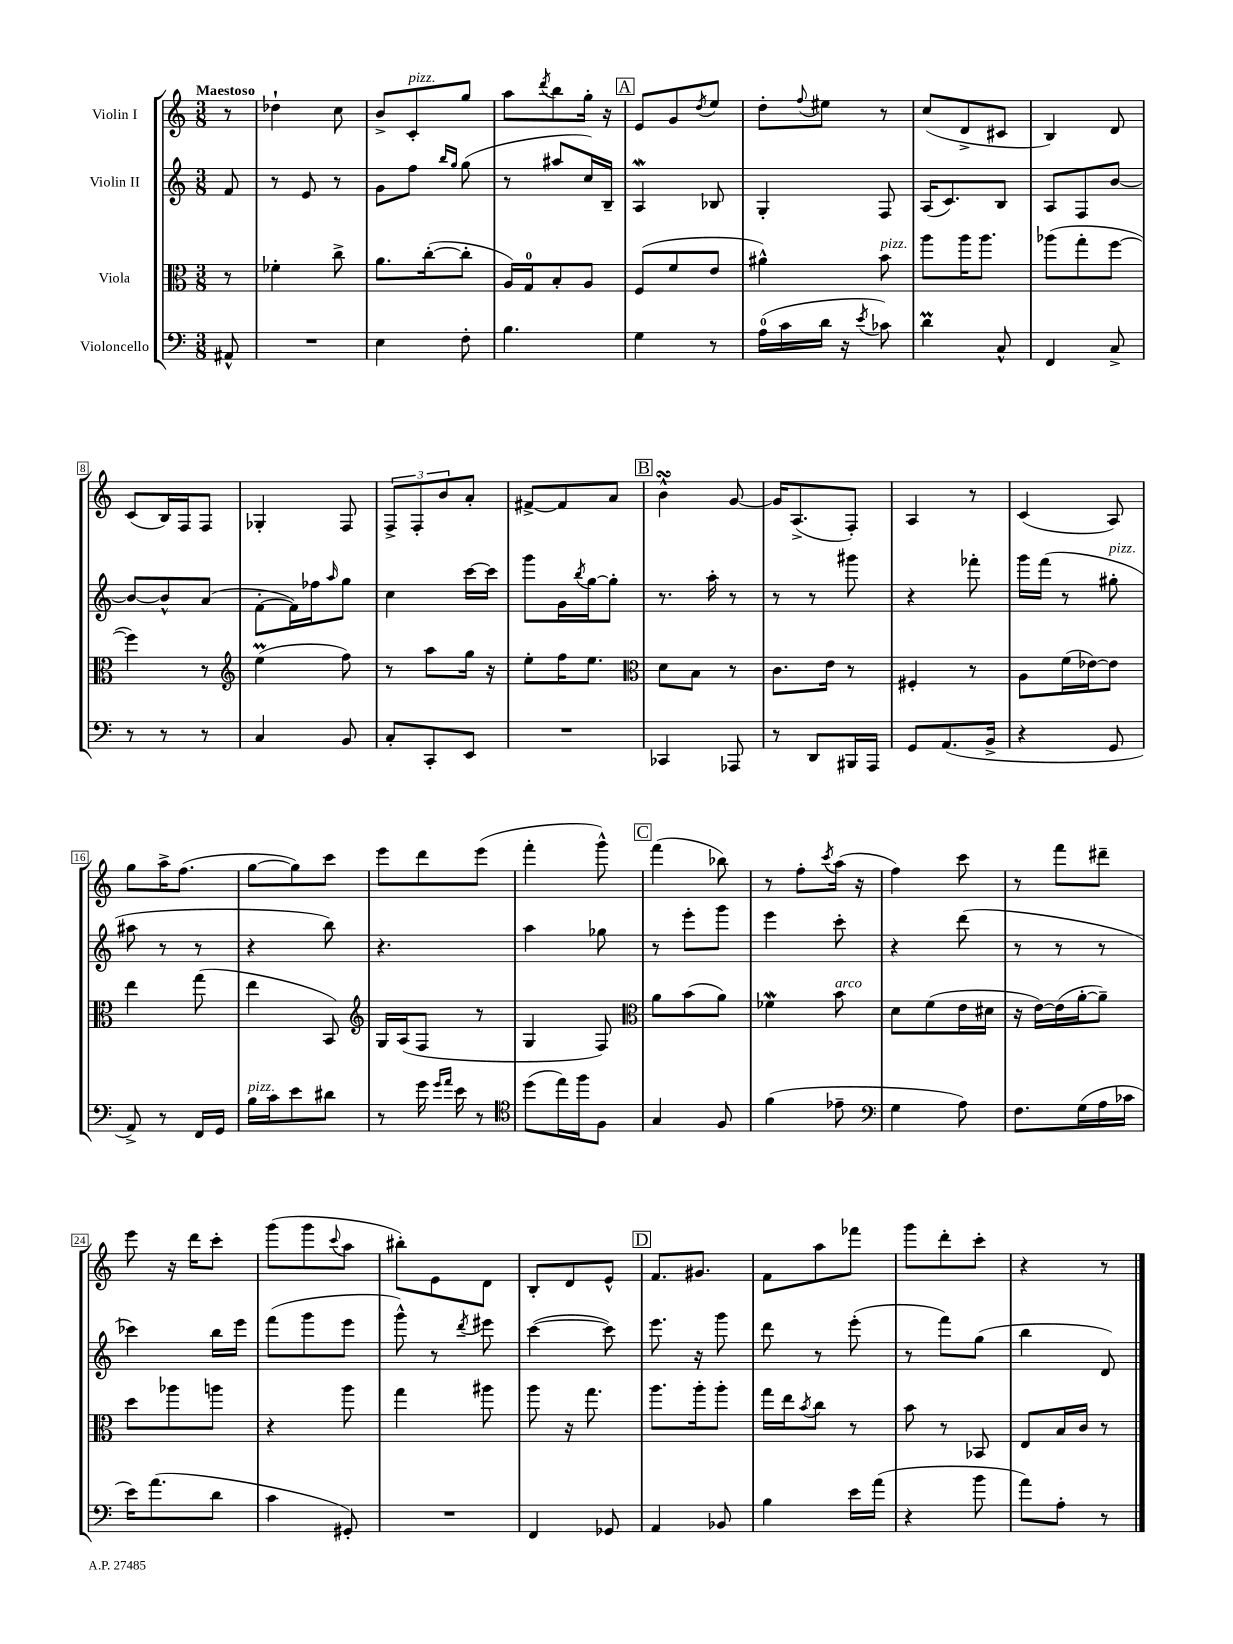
<<
\new StaffGroup <<
\new Staff = "s0" \with { instrumentName = "Violin I" } {
    \clef treble \key c \major \numericTimeSignature \time 3/8 \partial 8 \tempo "Maestoso"
    r8 |
    des''4-! c''8 |
    b'8-> c'8-.^\markup { \italic "pizz." } g''8 |
    a''8 \acciaccatura { d'''8 } b''8 g''16-. r16 |
    \mark \markup { \box "A" } e'8 g'8 \acciaccatura { d''8 } e''8 |
    d''8-. \appoggiatura { f''8 } eis''8 r8 |
    c''8( d'8-> cis'8 |
    b4) d'8 |
    c'8( b16) f16 f8 |
    ges4-. f8 |
    \tuplet 3/2 { f8-> f8-. b'8 } a'8-. |
    fis'8~-> fis'8 a'8 |
    \mark \markup { \box "B" } b'4-^\turn g'8~ |
    g'16 a8.->( f8-.) |
    a4 r8 |
    c'4( a8) |
    g''8 a''16-> f''8.( |
    g''8~ g''8) c'''8 |
    e'''8 d'''8 e'''8( |
    f'''4-. g'''8-^) |
    \mark \markup { \box "C" } f'''4( bes''8) |
    r8 f''8-. \acciaccatura { c'''8 } a''16( r16 |
    f''4) c'''8 |
    r8 f'''8 dis'''8-- |
    e'''8 r16 d'''16 c'''8-. |
    g'''8( g'''8 \appoggiatura { c'''8 } a''8 |
    bis''8-.) e'8 d'8 |
    b8-. d'8 e'8-^ |
    \mark \markup { \box "D" } f'8. gis'8. |
    f'8 a''8 fes'''8 |
    g'''8 d'''8-. c'''8-. |
    r4 r8 \bar "|." |
}
\new Staff = "s1" \with { instrumentName = "Violin II" } {
    \clef treble \key c \major \numericTimeSignature \time 3/8 \partial 8
    f'8 |
    r8 e'8 r8 |
    g'8 f''8 \grace { b''16 g''16 } g''8( |
    r8 ais''8 c''16) b16-- |
    \mark \markup { \box "A" } a4\mordent bes8 |
    g4-. f8 |
    a16( c'8.) b8 |
    a8 f8 b'8~ |
    b'8~ b'8-^ a'8( |
    f'8~-. f'16) fes''16 \grace { a''16 } g''8 |
    c''4 c'''16~ c'''16 |
    g'''8 g'16 \acciaccatura { b''8 } g''16~ g''8-. |
    \mark \markup { \box "B" } r8. a''16-. r8 |
    r8 r8 gis'''8 |
    r4 fes'''8-. |
    g'''16 f'''16( r8 gis''8-.^\markup { \italic "pizz." } |
    ais''8 r8 r8 |
    r4 b''8) |
    r4. |
    a''4 ges''8 |
    \mark \markup { \box "C" } r8 e'''8-. g'''8 |
    e'''4 c'''8-. |
    r4 d'''8( |
    r8 r8 r8 |
    ces'''4) b''16 e'''16 |
    f'''8( g'''8 e'''8 |
    g'''8-^) r8 \acciaccatura { d'''8 } eis'''8 |
    c'''4~( c'''8) |
    \mark \markup { \box "D" } e'''8. r16 g'''8 |
    d'''8 r8 e'''8-.( |
    r8 f'''8) g''8( |
    b''4 d'8) \bar "|." |
}
\new Staff = "s2" \with { instrumentName = "Viola" } {
    \clef alto \key c \major \numericTimeSignature \time 3/8 \partial 8
    r8 |
    fes'4-. c''8-> |
    a'8. c''16~-.( c''8-. |
    a16) g16-0 b8-. a8 |
    \mark \markup { \box "A" } f8( f'8 e'8 |
    ais'4-^) b'8^\markup { \italic "pizz." } |
    a''8 a''16 a''8. |
    aes''8( g''8-. f''8~ |
    f''4) r8 |
    \clef treble e''4\prall( f''8) |
    r8 a''8 g''16 r16 |
    e''8-. f''16 e''8. |
    \mark \markup { \box "B" } \clef alto d'8 b8 r8 |
    c'8. e'16 r8 |
    fis4-. r8 |
    a8 f'16( ees'16~) ees'8 |
    e''4 g''8( |
    e''4 b,8) |
    \clef treble g16 a16( f8 r8 |
    g4 f8) |
    \mark \markup { \box "C" } \clef alto a'8 b'8( a'8) |
    fes'4\mordent b'8^\markup { \italic "arco" } |
    d'8 f'8( e'16 dis'16 |
    r16 e'16~) e'16( a'16~-. a'8--) |
    d''8 aes''8 a''8 |
    r4 a''8 |
    g''4 ais''8 |
    a''8 r16 g''8. |
    \mark \markup { \box "D" } a''8. a''16-. a''8-. |
    g''16 e''16 \acciaccatura { b'8 } c''8 r8 |
    b'8 r8 bes,8 |
    e8 b16 c'16 r8 \bar "|." |
}
\new Staff = "s3" \with { instrumentName = "Violoncello" } {
    \clef bass \key c \major \numericTimeSignature \time 3/8 \partial 8
    ais,8-^ |
    R4. |
    e4 f8-. |
    b4. |
    \mark \markup { \box "A" } g4 r8 |
    a16-0( c'16 d'16 r16 \acciaccatura { e'8 } ces'8) |
    d'4\prall c8-^ |
    f,4 c8-> |
    r8 r8 r8 |
    c4 b,8 |
    c8-. c,8-. e,8 |
    R4. |
    \mark \markup { \box "B" } ces,4 aes,,8 |
    r8 d,8 bis,,16 a,,16 |
    g,8 a,8.( b,16-> |
    r4 g,8 |
    a,8->) r8 f,16 g,16 |
    b16^\markup { \italic "pizz." } c'16 e'8 dis'8 |
    r8 g'16 \grace { g'16 a'16 } e'16 r8 |
    \clef tenor d''8( e''16) f''16 f8 |
    \mark \markup { \box "C" } g4 f8 |
    f'4( ees'8-- |
    \clef bass g4 a8) |
    f8. g16( a16 ces'16 |
    e'16) a'8.( d'8 |
    c'4 gis,8-.) |
    R4. |
    f,4 ges,8 |
    \mark \markup { \box "D" } a,4 bes,8 |
    b4 e'16 a'16( |
    r4 b'8 |
    a'8) a8-. r8 \bar "|." |
}
>>
>>
\layout { \context { \Score \override BarNumber.stencil = #(make-stencil-boxer 0.1 0.3 ly:text-interface::print) } }
